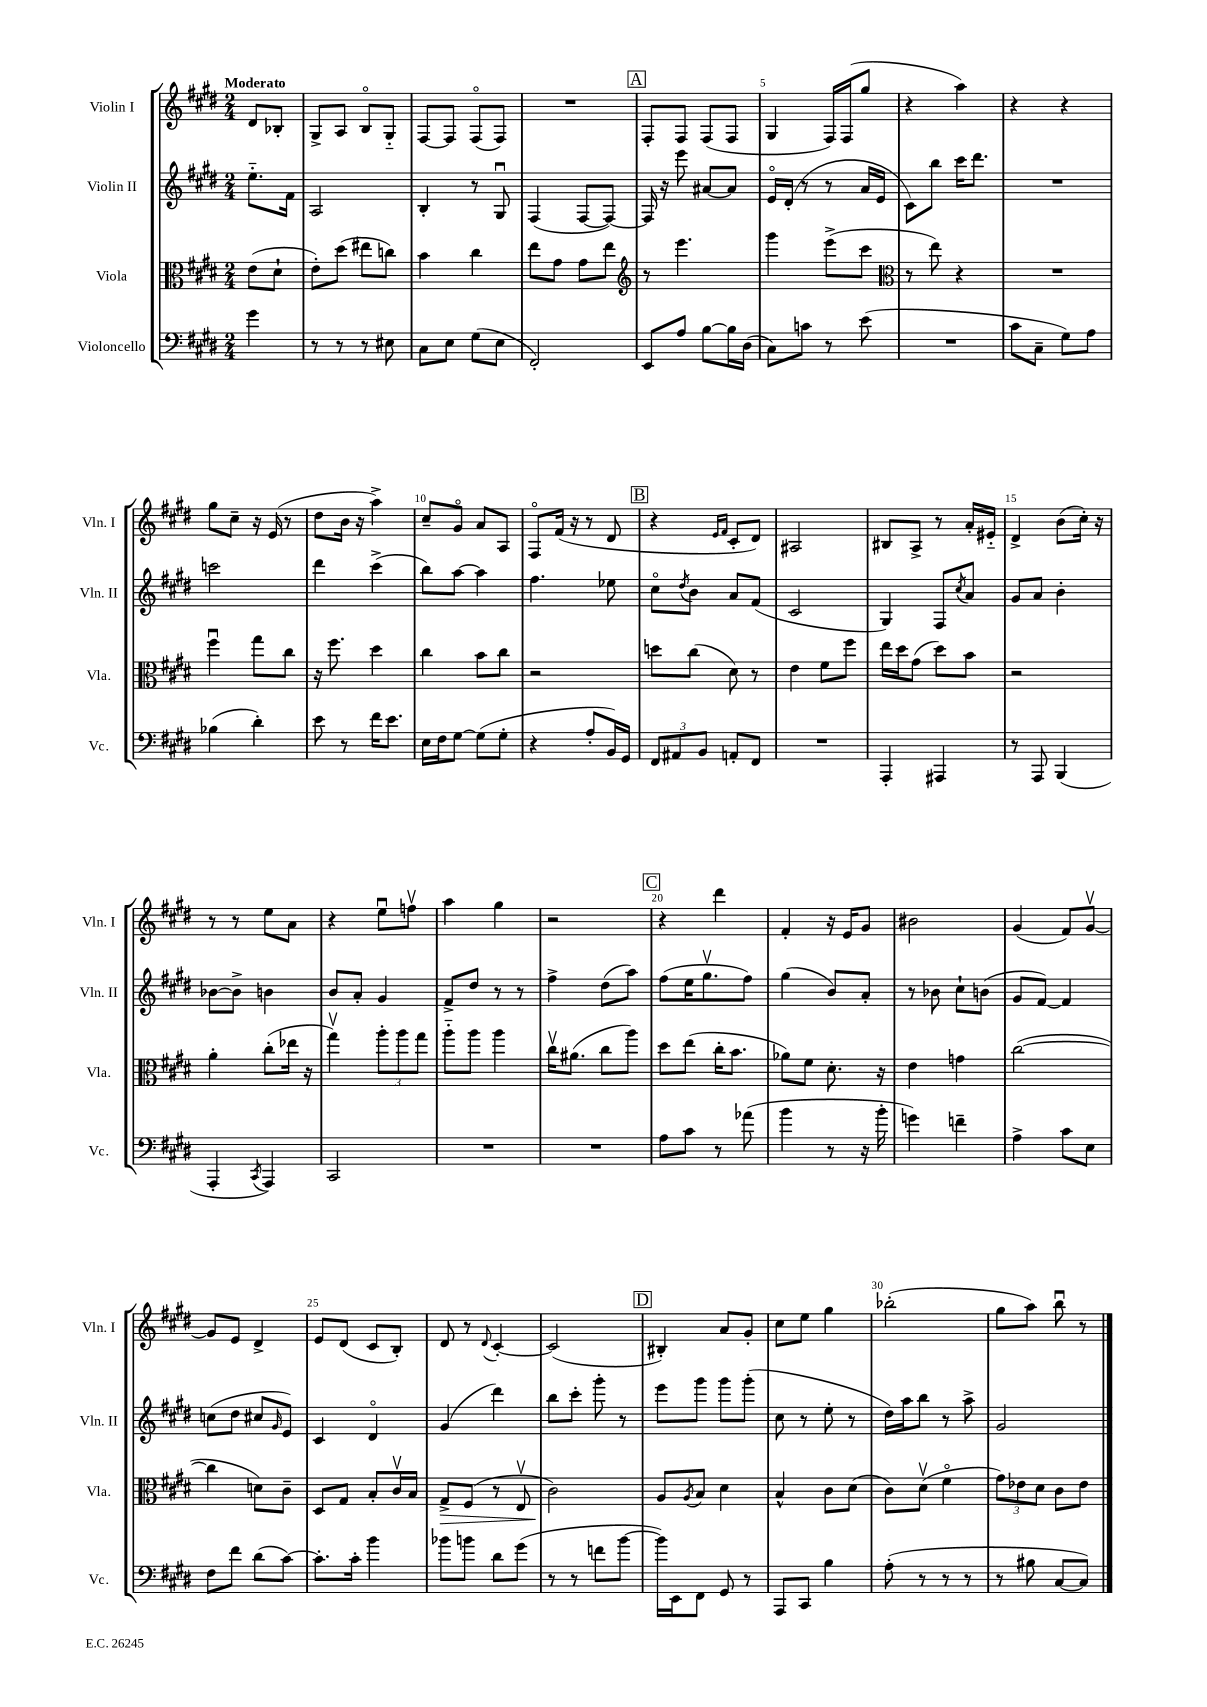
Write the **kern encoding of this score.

**kern	**kern	**kern	**kern
*staff4	*staff3	*staff2	*staff1
*clefF4	*clefC3	*clefG2	*clefG2
*k[f#c#g#d#]	*k[f#c#g#d#]	*k[f#c#g#d#]	*k[f#c#g#d#]
*M2/4	*M2/4	*M2/4	*M2/4
4g#\	(8e\L	8.ee'~\L	8d#/L
.	8d#`\J	.	8B-'/J
.	.	16f#\Jk	.
=	=	=	=
8r	8e'\L)	2A/	8G#^/L
8r	(8dd#\J	.	8A/J
8r	8ee#\L	.	8Bo/L
8E#\	8cc\J)	.	8G#'~/J
=	=	=	=
8C#\L	4b\	4B'/	[8F#/L
8E\J	.	.	8F#/]J
(8G#\L	4cc#\	8r	(8F#o/L
8E\J	.	8G#u/	8F#/J)
=	=	=	=
2FF#'/)	8ee\L	(4F#/	2r
.	8g#\J	.	.
.	8g#\L	[8F#/L	.
.	8ee\J	8F#/_J)	.
=	=	=	=
*	*clefG2	*	*
8EE/L	8r	16F#/]	8F#'/L
.	.	16r	.
8A/J	4.eee\	8eee\	8F#/J
[8B\L	.	[8a#/L	(8F#/L
16B\]L	.	8a#/]J	8F#/J
(16D#\JJ	.	.	.
=	=	=	=
8C#\L)	4ggg#\	16eo/LL	4G#/
.	.	(16d#'/JJ	.
8c\J	.	8r	.
8r	(8eee^\L	8r	16F#/LL)
.	.	.	(16F#/J
(8e\	8ccc#\J	16a/LL	8gg#/J
.	.	16e/JJ	.
=	=	=	=
*	*clefC3	*	*
2r	8r	8c#\L)	4r
.	8ee\)	8bb\J	.
.	4r	16ccc#\LK	4aa\)
.	.	8.ddd#\J	.
=	=	=	=
8c#\L	2r	2r	4r
8C#~\J	.	.	.
8G#\L)	.	.	4r
8A\J	.	.	.
=	=	=	=
(4B-\	4ff#u\	2ccc\	8gg#\L
.	.	.	8cc#~\J
4d#'\)	8gg#\L	.	16r
.	.	.	(16e/
.	8cc#\J	.	8r
=	=	=	=
8e\	16r	4ddd#\	8dd#\L
.	8.ff#\	.	.
8r	.	.	16b\Jk
.	.	.	16r
16f#\LK	4dd#\	(4ccc#^\	4aa^\)
8.e\J	.	.	.
=	=	=	=
16E\LL	4cc#\	8bb\L)	8cc#~/L
16F#\J	.	.	.
[8G#\J	.	[8aa\J	8g#o/J
(8G#\]L	8b\L	4aa\]	8a/L
8G#'\J	8cc#\J	.	8A/J
=	=	=	=
4r	2r	4.ff#\	8F#o/L
.	.	.	(16f#/Jk
.	.	.	16r
8A'/L	.	.	8r
16BB/L)	.	8ee-\	8d#/
16GG#/JJ	.	.	.
=	=	=	=
12FF#/L	8dd\L	8cc#o\L	4r
12AA#/	.	.	.
.	.	8qdd#/	.
.	(8cc#\J	8b\J	.
12BB/J	.	.	.
.	.	.	16qqe/LL
.	.	.	16qqf#/JJ
8AA'/L	8d#\)	8a/L	8c#'/L
8FF#/J	8r	(8f#/J	8d#/J)
=	=	=	=
2r	4e\	2c#/	2A#/
.	8f#\L	.	.
.	8ff#\J	.	.
=	=	=	=
4AAA'/	16ee\LL	4G#/)	8B#/L
.	16dd#\J	.	.
.	(8g#\J	.	8A^/J
4AAA#/	8dd#\L)	8F#/L	8r
.	.	8qcc#/	.
.	8b\J	8a/J	16a'/LL
.	.	.	16e#'~/JJ
=	=	=	=
8r	2r	8g#/L	4d#^/
8AAA/	.	8a/J	.
(4BBB/	.	4b'\	(8b\L
.	.	.	16cc#'\Jk)
.	.	.	16r
=	=	=	=
4AAA'/	4a'\	[8b-\L	8r
.	.	8b-^\]J	8r
8qCC#/	.	.	.
4AAA/)	(8cc#'\L	4b\	8ee\L
.	16ee-\Jk	.	8a\J
.	16r	.	.
=	=	=	=
2CC#/	4gg#v\)	8b/L	4r
.	.	8a'/J	.
.	12aa'\L	4g#/	8eeu\L
.	12aa\	.	.
.	.	.	8ffv\J
.	12gg#\J	.	.
=	=	=	=
2r	8aa'~\L	8f#^/L	4aa\
.	8aa\J	8dd#/J	.
.	4aa\	8r	4gg#\
.	.	8r	.
=	=	=	=
2r	16cc#v\LK	4ff#^\	2r
.	(8.a#\J	.	.
.	8cc#\L	(8dd#\L	.
.	8aa\J)	8aa\J)	.
=	=	=	=
8A\L	8dd#\L	(8ff#\L	4r
8c#\J	(8ee\J	16ee\K	.
.	.	8.gg#v\	.
8r	16cc#'\LK	.	4ddd#\
.	8.b\J	.	.
(8a-\	.	8ff#\J)	.
=	=	=	=
4b\	8a-\L)	(4gg#\	4f#'/
.	8f#\J	.	.
8r	8.d#'\	8b/L)	16r
.	.	.	16e/LK
16r	.	8a'/J	8g#/J
16b'\	16r	.	.
=	=	=	=
4g\)	4e\	8r	2b#\
.	.	8b-\	.
4f~\	4g\	8cc#`\L	.
.	.	(8b\J	.
=	=	=	=
4A^\	([2cc#\	8g#/L	(4g#/
.	.	[8f#/J)	.
8c#\L	.	4f#/]	8f#/L)
8E\J	.	.	[8g#v/J
=	=	=	=
8F#\L	4cc#\]	(8cc\L	8g#/]L
8f#\J	.	8dd#\J	8e/J
(8d#\L	8d\L)	8cc#/L	4d#^/
.	.	16qqg#/	.
[8c#\J)	8c#~\J	8e/J)	.
=	=	=	=
8.c#'\]L	8D#/L	4c#/	8e/L
.	8G#/J	.	(8d#/J
16c#'\Jk	.	.	.
4b\	8B'/L	4d#o/	8c#/L
.	16c#v/L	.	8B'/J)
.	16B/JJ	.	.
=	=	=	=
8b-\L	8G#^/L	(4g#/	8d#/
8b\J	(8F#/J	.	8r
.	.	.	8qqd#/
8d#\L	8r	4ddd#\)	[4c#'/
(8g#\J	8Ev/	.	.
=	=	=	=
8r	2c#\)	8bb\L	(2c#/]
8r	.	8ccc#'\J	.
8f\L	.	8ggg#'\	.
[8b\J	.	8r	.
=	=	=	=
16b\]LL)	8A/L	8eee\L	4B#'/)
16EE\J	.	.	.
.	8qA/	.	.
8FF#\J	8B/J	8ggg#\J	.
8GG#/	4d#\	8ggg#\L	8a/L
8r	.	(8ggg#'\J	8g#'/J
=	=	=	=
8AAA/L	4B^^/	8cc#\	8cc#\L
8CC#/J	.	8r	8ee\J
4B\	8c#\L	8ee'\	4gg#\
.	(8d#\J	8r	.
=	=	=	=
(8A'\	8c#\L)	16dd#\LL)	(2bb-'\
.	.	16aa\J	.
8r	(8d#v\J	8bb\J	.
8r	4f#o\	8r	.
8r	.	8aa^\	.
=	=	=	=
8r	12g#\L)	2g#/	8gg#\L
.	12e-\	.	.
8B#\	.	.	8aa\J)
.	12d#\J	.	.
[8C#/L	8c#\L	.	8bbu\
8C#/]J)	8e-\J	.	8r
==	==	==	==
*-	*-	*-	*-
